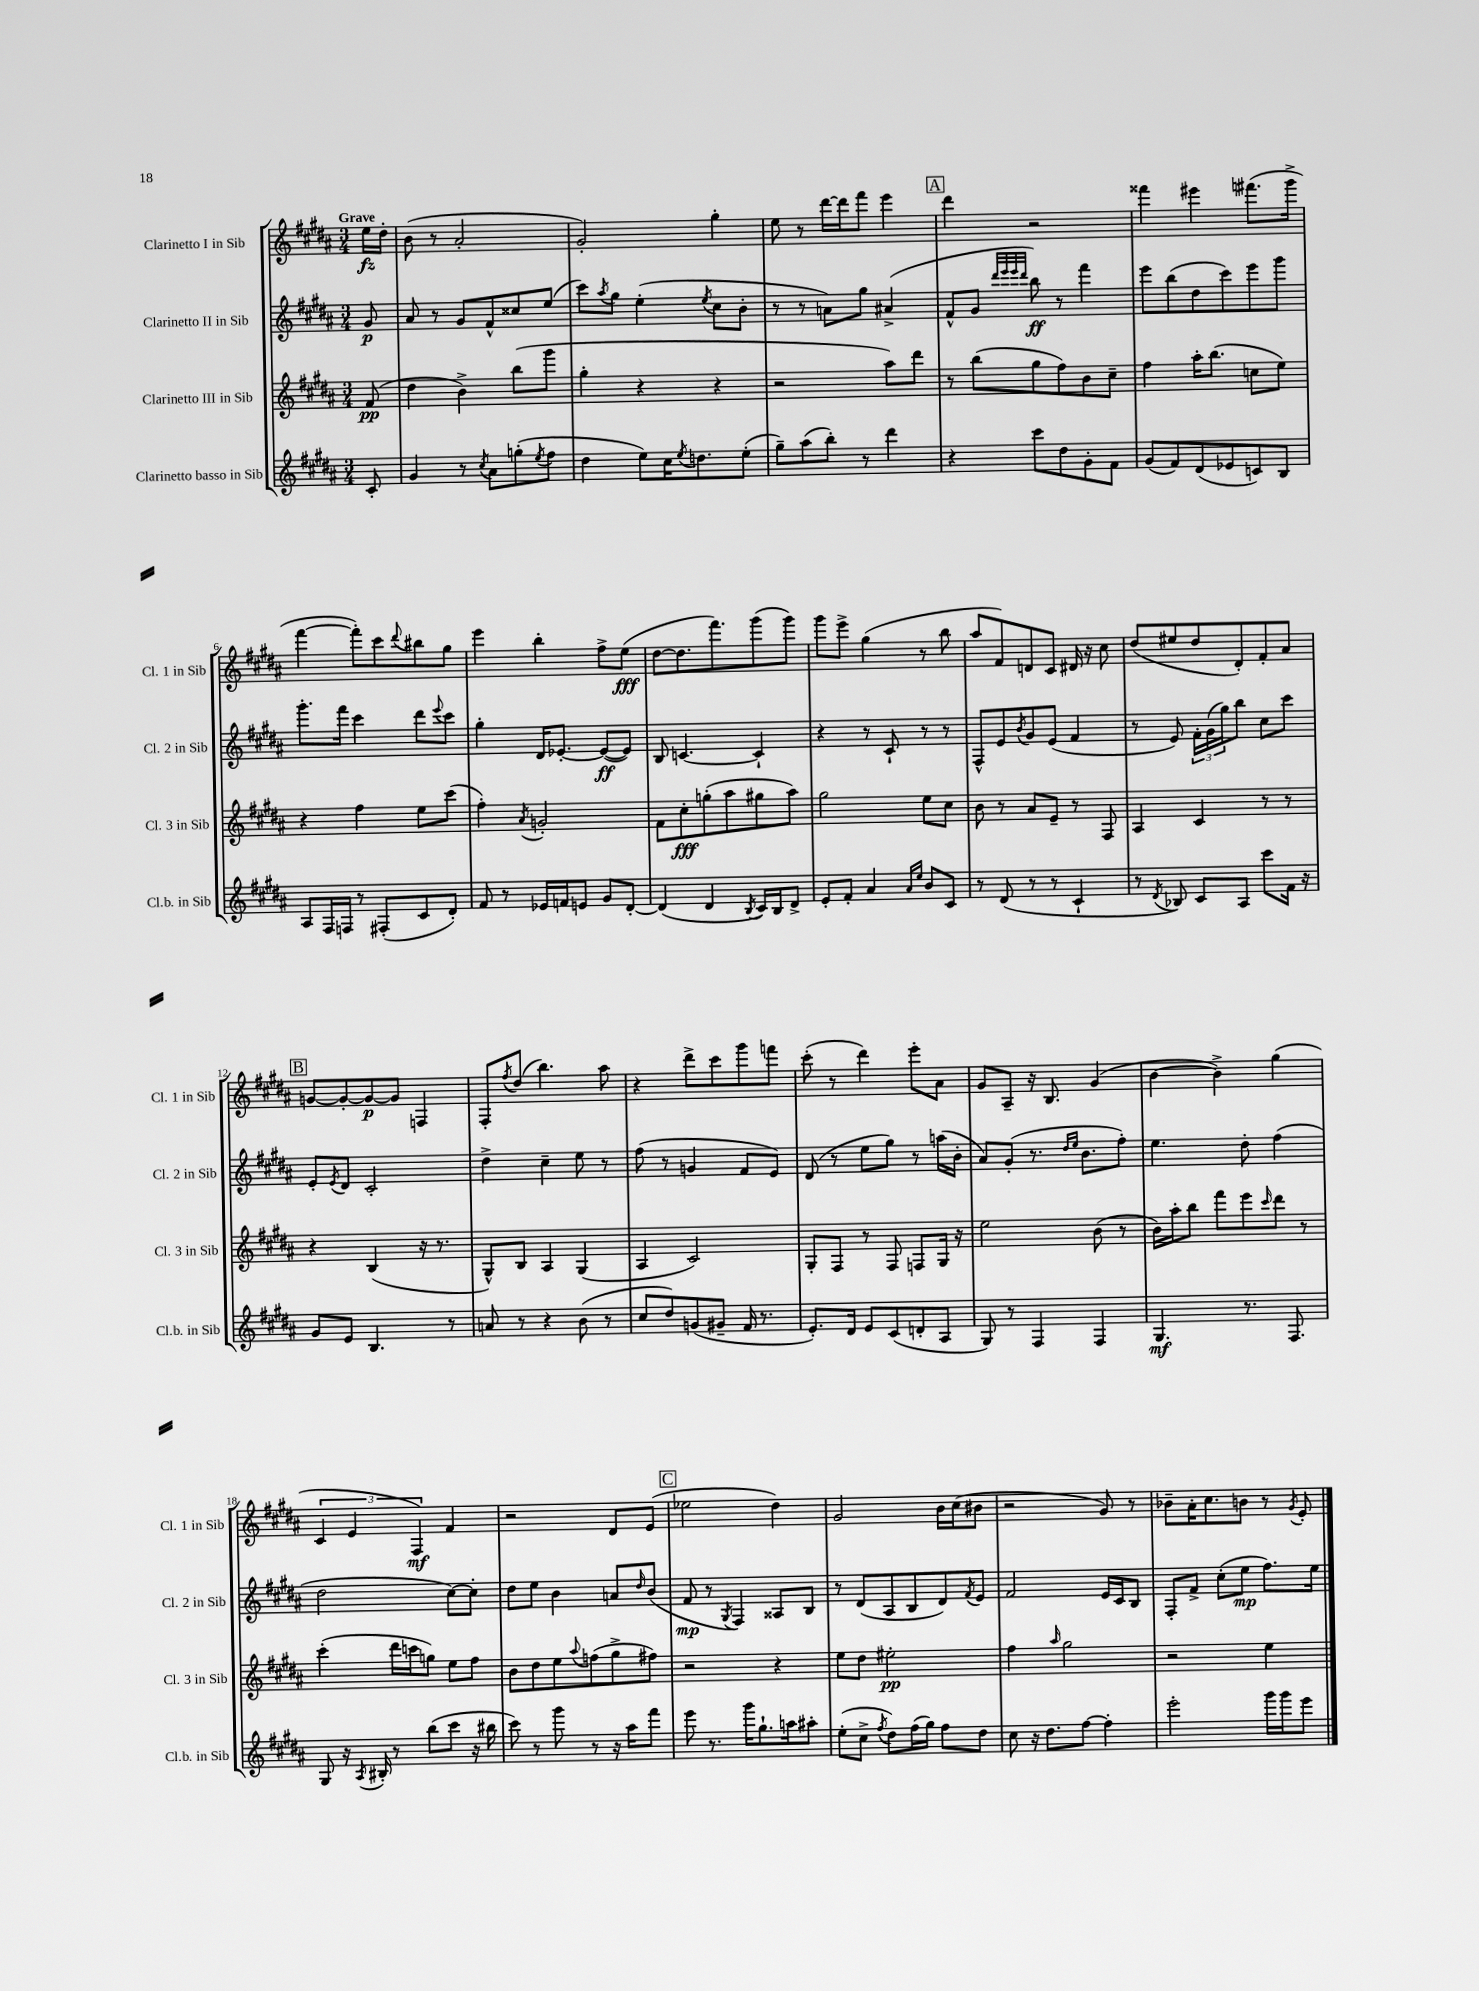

**kern	**kern	**kern	**kern
*staff4	*staff3	*staff2	*staff1
*clefG2	*clefG2	*clefG2	*clefG2
*k[f#c#g#d#a#]	*k[f#c#g#d#a#]	*k[f#c#g#d#a#]	*k[f#c#g#d#a#]
*M3/4	*M3/4	*M3/4	*M3/4
8c#'	(8f#	8g#	16ee
.	.	.	16dd#'
=	=	=	=
4g#	4dd#	8a#	(8b
.	.	8r	8r
8r	4b^)	8g#	2a#'
8qcc#	.	.	.
8a#	.	8f#^^	.
(8gg'	(8bb	8cc##	.
8qee	.	.	.
8ff#	8ggg#	(8ee	.
=	=	=	=
4dd#	4gg#'	8ccc#)	2g#')
.	.	8qaa#	.
.	.	8gg#	.
8ee)	4r	(4ee'	.
16cc#	.	.	.
8qee	.	.	.
8.dd	.	.	.
.	.	8qee	.
.	4r	8cc#	4gg#'
(8ee'	.	8b'	.
=	=	=	=
8gg#~)	2r	8r	8ee
(8aa#	.	8r	8r
8bb')	.	8a)	[16ddd#
.	.	.	16ddd#]
8r	.	8gg#	8fff#
4ddd#	8aa#)	(4a#^	4eee
.	8ddd#	.	.
=	=	=	=
4r	8r	8f#^^	4ddd#
.	(8bb	8g#	.
.	.	32qqddd#	.
.	.	32qqeee	.
.	.	32qqeee	.
.	.	32qqddd#	.
8ccc#	8gg#	8bb)	2r
8dd#	8ff#)	8r	.
8g#'	8b	4fff#	.
8f#	8cc#~	.	.
=	=	=	=
(8g#	4ff#	8eee	4fff##
8f#)	.	(8bb	.
(8d#	16aa#'	8dd#	4eee#
.	(8.bb	.	.
8e-	.	8ccc#)	.
8c)	8cc	8eee	(8.fff#
8B	8ee)	8ggg#	.
.	.	.	16ggg#^
=	=	=	=
8A#	4r	8.ggg#'	[4fff#
16F#	.	.	.
16F	.	16fff#	.
8r	4ff#	4ccc#	8fff#'])
(8F#'	.	.	8ccc#
.	.	.	8qqddd#
8c#	8ee	8ddd#	8bb#
.	.	8qqeee	.
8d#')	(8ccc#	8ccc#	8gg#
=	=	=	=
8f#	4ff#')	4gg#'	4eee
8r	.	.	.
.	8qa#	.	.
16e-	2g'	16d#	4bb'
16f	.	[8.e-'	.
8e	.	.	.
8g#	.	(8e-_	8ff#^
[8d#'	.	8e-])	(8ee
=	=	=	=
(4d#]	8f#	8B	[8dd#
.	8cc#'	[4.c	8.dd#]
4d#	(8gg'	.	.
.	.	.	8.fff#)
.	8aa#	.	.
8qB	.	.	.
16c#)	8gg#	4c`]	(8ggg#
16B	.	.	.
8d#^	8aa#)	.	8ggg#)
=	=	=	=
8e'	2gg#	4r	8ggg#
8f#'	.	.	8eee^
4a#	.	8r	(4gg#
.	.	8c#`	.
16qqa#	.	.	.
16qqee	.	.	.
8b	8ee	8r	8r
8c#	8cc#	8r	8bb
=	=	=	=
8r	8b	8F#^^	8aa#
(8d#	8r	8e	8f#)
.	.	8qb	.
8r	8a#	8g#	8d
8r	8e~	(8e	8c#
4c#`	8r	4f#	16d#
.	.	.	16r
.	8F#	.	8cc#
=	=	=	=
8r	4A#	8r	(8dd#
8qd#	.	.	.
8B-)	.	8e)	8ee#
8c#	4c#	24f#'	8dd#
.	.	(24g#	.
.	.	24gg#)	.
8A#	.	8bb	8d#')
8ccc#	8r	8cc#	8f#'
16f#	8r	8ccc#	8a#
16r	.	.	.
=	=	=	=
8g#	4r	8e'	[8g
.	.	8qe	.
8e	.	8d#	8g'_
4.B	(4B	2c#'	8g_
.	.	.	8g]
.	16r	.	4F
.	8.r	.	.
8r	.	.	.
=	=	=	=
8a	8G#^^)	4dd#^	8F#'
.	.	.	8qff#
8r	8B	.	(8dd#
4r	4A#	4cc#~	4.bb)
(8b	(4G#	8ee	.
8r	.	8r	8aa#
=	=	=	=
8cc#	4A#	(8ff#	4r
8dd#)	.	8r	.
(8g	2c#)	4g	8ddd#^
8g#~	.	.	8ccc#
16f#	.	8f#	8ggg#
8.r	.	.	.
.	.	8e)	8fff
=	=	=	=
8.e')	8G#'	(8d#	(8ccc#'
.	8F#	8r	8r
16d#	.	.	.
8e	8r	8ee	4ddd#)
(8c#	8F#	8gg#)	.
8d'	8F	8r	8eee'
8A#	16G#	(16aa	8a#
.	16r	16b'	.
=	=	=	=
8G#)	2ee	8a#)	8g#
8r	.	(8g#'	8A#~
4F#	.	8.r	16r
.	.	.	8.B
.	.	16qqdd#	.
.	.	16qqee	.
.	.	8.b	.
4F#	(8b	.	(4g#
.	8r	8ff#')	.
=	=	=	=
4.G#	16b)	4.ee	[4b
.	16aa#'	.	.
.	8bb	.	.
.	8fff#	.	4b^])
8.r	8eee	8dd#'	.
.	16qqccc#	.	.
.	8ddd#	(4ff#	(4gg#
8.F#	.	.	.
.	8r	.	.
=	=	=	=
8G#	(4ccc#'	2dd#	6c#
16r	.	.	.
.	.	.	6e
8qA#	.	.	.
16B#'	.	.	.
8r	16ddd#	.	.
.	16ccc	.	.
.	.	.	6F#)
(8bb	8gg)	.	.
8ccc#	8ee	[8cc#)	4f#
16r	8ff#	8cc#']	.
16bb#	.	.	.
=	=	=	=
8ccc#)	8b	8dd#	2r
8r	8dd#	8ee	.
8ggg#	8ee	4b	.
.	8qqaa#	.	.
8r	(8ff	.	.
16r	8gg#^	8a	8d#
16aa#	.	.	.
.	.	16qqdd#	.
8fff#	8ff#)	(8b	(8e
=	=	=	=
8eee	2r	8f#	2ee-
8.r	.	8r	.
.	.	8qG#	.
.	.	4F#)	.
16ggg#	.	.	.
8.gg#`	.	.	.
.	4r	8A##	4dd#)
16aa	.	.	.
8aa#'	.	8B	.
=	=	=	=
(8ee'	8ee	8r	2g#
8cc#^	8dd#	(8d#	.
8qff#	.	.	.
8dd#)	2ee#'	8A#	.
(16ff#	.	8B	.
16gg#)	.	.	.
8ff#	.	8d#)	16b
.	.	.	(16cc#
.	.	8qf#	.
8dd#	.	8e	8b#
=	=	=	=
8cc#	4ff#	2f#	2r
16r	.	.	.
8.dd#	.	.	.
.	16qqaa#	.	.
.	2gg#	.	.
[8ff#	.	.	.
4ff#']	.	16e	8g#)
.	.	16c#	.
.	.	8B	8r
=	=	=	=
2eee'	2r	8F#'	8b-~
.	.	8f#^	16a#'
.	.	.	8.cc#
.	.	(8cc#'	.
.	.	8ee	8b
16ggg#	4ee	8.ff#)	8r
16ggg#	.	.	.
.	.	.	8qg#
8eee	.	.	8e'
.	.	16ee	.
==	==	==	==
*-	*-	*-	*-
